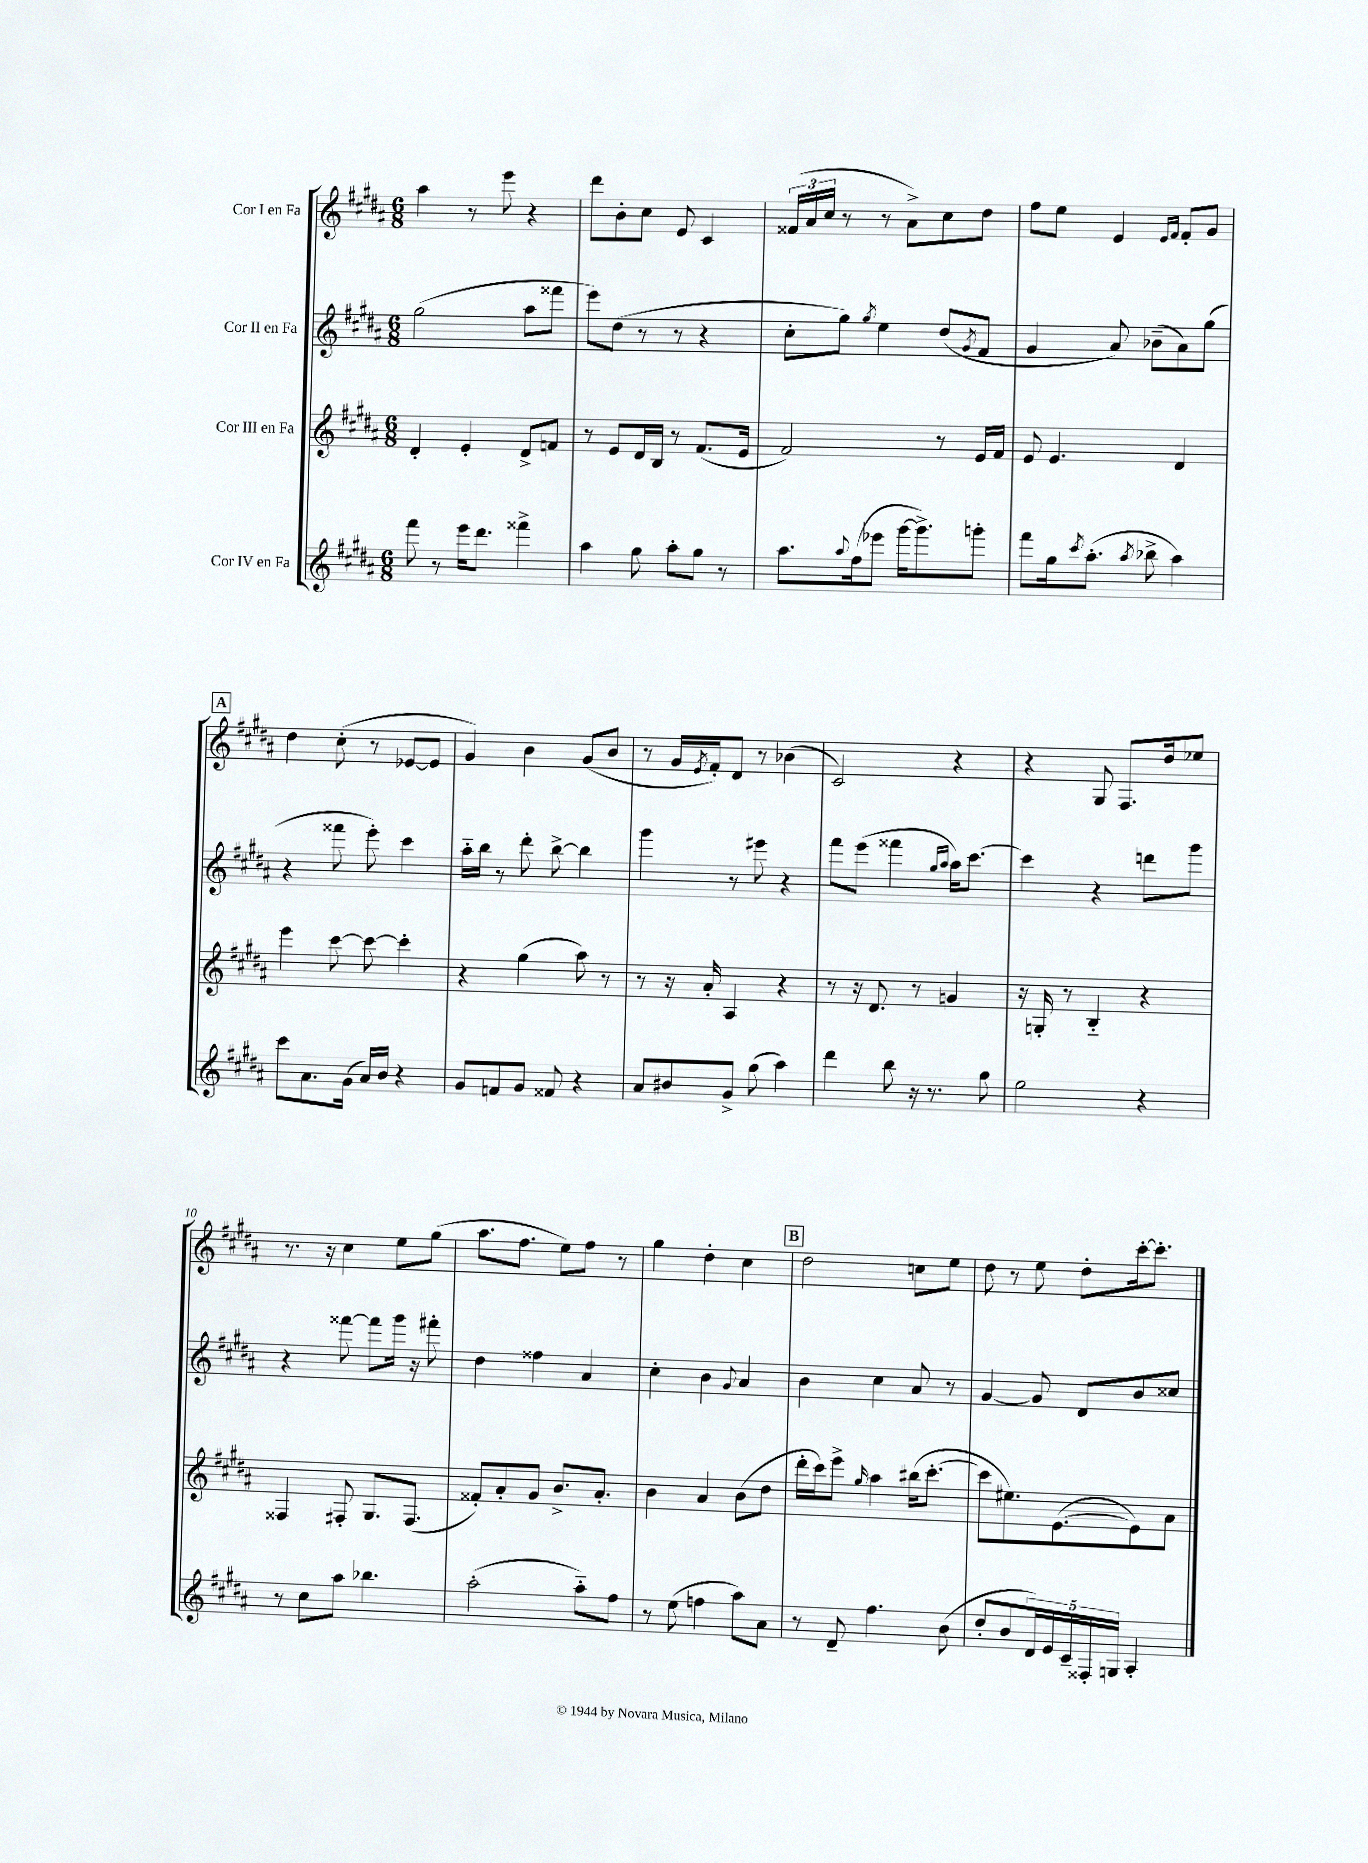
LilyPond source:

<<
\new StaffGroup <<
\new Staff = "s0" \with { instrumentName = "Cor I en Fa" } {
    \clef treble \key b \major \numericTimeSignature \time 6/8
    ais''4 r8 e'''8 r4 |
    dis'''8 b'8-. cis''8 e'8 cis'4 |
    \tuplet 3/2 { fisis'16( ais'16 cis''16 } r8 r8 ais'8->) cis''8 dis''8 |
    fis''8 e''8 e'4 \grace { e'16 fis'16 } fis'8-. gis'8 |
    \mark \markup { \box "A" } dis''4 cis''8-.( r8 ees'8~ ees'8 |
    gis'4) b'4 gis'8( b'8 |
    r8 gis'16 \acciaccatura { e'8 } fis'16-.) dis'8 r8 bes'4( |
    cis'2) r4 |
    r4 gis8 fis8. dis''16 ees''8 |
    r8. r16 cis''4 e''8 gis''8( |
    ais''8. fis''8. e''8) fis''8 r8 |
    gis''4 dis''4-. cis''4 |
    \mark \markup { \box "B" } dis''2 c''8 e''8 |
    dis''8 r8 e''8 dis''8-. cis'''16~-. cis'''8.-. \bar "|." |
}
\new Staff = "s1" \with { instrumentName = "Cor II en Fa" } {
    \clef treble \key b \major \numericTimeSignature \time 6/8
    gis''2( ais''8 fisis'''8 |
    e'''8) dis''8( r8 r8 r4 |
    cis''8-. gis''8) \acciaccatura { gis''8 } e''4 dis''8( \acciaccatura { gis'8 } fis'8 |
    gis'4 ais'8) bes'8--( ais'8) gis''8( |
    \mark \markup { \box "A" } r4 fisis'''8 e'''8-.) cis'''4 |
    ais''16-_ b''16 r8 dis'''8-. b''8~-> b''4 |
    gis'''4 r8 eis'''8 r4 |
    fis'''8 e'''8( fisis'''4 \grace { gis''16 ais''16 } ais''16) cis'''8.~ |
    cis'''4 r4 d'''8 gis'''8 |
    r4 fisis'''8~ fisis'''8 gis'''16 r16 fis'''8-. |
    dis''4 fisis''4 ais'4 |
    cis''4-. b'4 \appoggiatura { gis'8 } ais'4 |
    \mark \markup { \box "B" } b'4 cis''4 ais'8 r8 |
    gis'4~ gis'8 dis'8 b'8 cisis''8 \bar "|." |
}
\new Staff = "s2" \with { instrumentName = "Cor III en Fa" } {
    \clef treble \key b \major \numericTimeSignature \time 6/8
    dis'4-. e'4-. dis'8-> f'8 |
    r8 e'8 dis'16 b16 r8 fis'8.( e'16 |
    fis'2) r8 e'16 fis'16 |
    e'8 e'4. dis'4 |
    \mark \markup { \box "A" } e'''4 cis'''8~ cis'''8~ cis'''4-. |
    r4 gis''4( ais''8) r8 |
    r8 r16 ais'16-. ais4 r4 |
    r8 r16 dis'8. r8 g'4 |
    r16 g16-. r8 b4-_ r4 |
    fisis4 fis8-. gis8. fis8.( |
    fisis'8-.) ais'8-. gis'8 b'8.-> ais'8.-. |
    b'4 ais'4 b'8( dis''8 |
    \mark \markup { \box "B" } dis'''16-. cis'''16) e'''8-> \grace { gis''16 } ais''4 bis''16( cis'''8.~-. |
    cis'''8 eis''8.) e'8.~( e'8) ais'8 \bar "|." |
}
\new Staff = "s3" \with { instrumentName = "Cor IV en Fa" } {
    \clef treble \key b \major \numericTimeSignature \time 6/8
    fis'''8 r8 e'''16 dis'''8. fisis'''4-> |
    ais''4 gis''8 ais''8-. gis''8 r8 |
    ais''8. \appoggiatura { ais''8 } fis''16( ees'''8 gis'''16~ gis'''8.->) g'''8-. |
    fis'''8 gis''16 \acciaccatura { cis'''8 } ais''8.-.( \acciaccatura { ais''8 } bes''8-> ais''4) |
    \mark \markup { \box "A" } cis'''8 ais'8. gis'16( ais'16) b'16 r4 |
    gis'8 f'8 gis'8 fisis'8 r4 |
    ais'8 bis'8 gis'8-> gis''8( ais''4) |
    dis'''4 b''8 r16 r8. gis''8 |
    e''2 r4 |
    r8 cis''8 ais''8 bes''4. |
    ais''2-.( ais''8-_) fis''8 |
    r8 e''8( f''4 ais''8) ais'8 |
    \mark \markup { \box "B" } r8 dis'8-- fis''4. b'8( |
    dis''8-. b'8 \tuplet 5/4 { dis'16) e'16 cis'16-- fisis16-. g16 } ais4-. \bar "|." |
}
>>
>>
